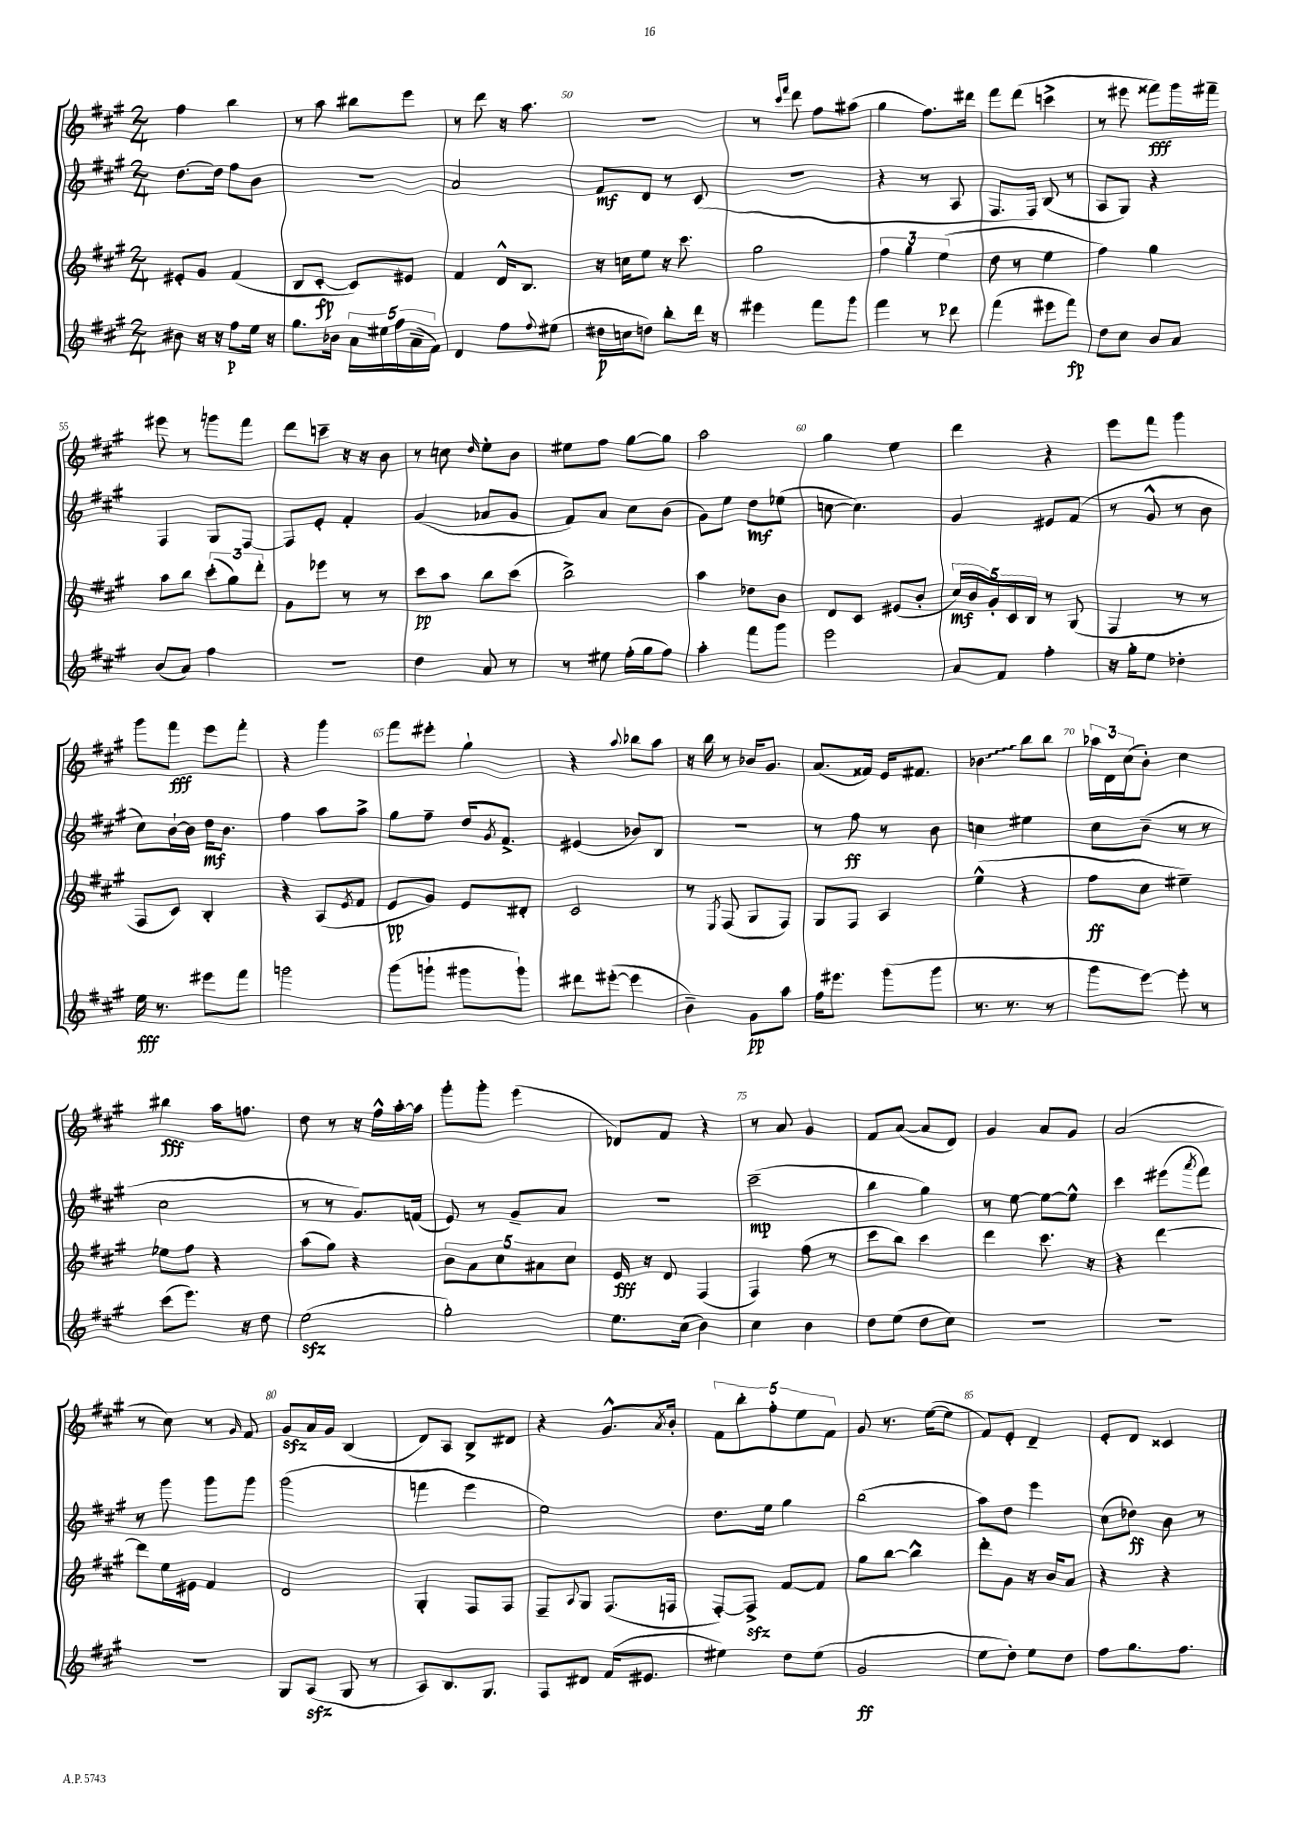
<<
\new StaffGroup <<
\new Staff = "s0" {
    \clef treble \key a \major \numericTimeSignature \time 2/4
    fis''4 b''4 |
    r8 a''8 bis''8 e'''8 |
    r8 d'''8 r16 a''8. |
    r2 |
    r8 \grace { cis'''16 fis'''16 } d'''8 fis''8 ais''8( |
    gis''4 fis''8.) dis'''16 |
    fis'''8 d'''8( c'''4-> |
    r8 eis'''8 fisis'''8\fff) gis'''16 fis'''16-- |
    eis'''8 r8 g'''8 fis'''8 |
    d'''8 c'''8-- r16 r16 b'8 |
    r8 c''8 \grace { d''16 } e''8-. b'8 |
    eis''8 fis''8 gis''8~ gis''8 |
    a''2 |
    gis''4 e''4 |
    d'''4 r4 |
    e'''8 fis'''8 gis'''4 |
    gis'''8 fis'''8\fff e'''8 fis'''8-. |
    r4 gis'''4 |
    fis'''8 eis'''8-. gis''4-! |
    r4 \appoggiatura { a''8 } bes''8 a''8 |
    r16 b''16 r8 bes'16 gis'8. |
    a'8.( fisis'16) e'16 fis'8. |
    \once \override Glissando.style = #'zigzag bes'4\glissando b''8 b''8 |
    \tuplet 3/2 { aes''16 d'16 cis''16( } b'8-.) cis''4 |
    bis''4\fff a''16 f''8. |
    d''8 r8 r16 fis''16-^ a''16~-. a''16 |
    gis'''8-. gis'''8-. e'''4( |
    des'8) fis'8 r4 |
    r8 a'8 gis'4 |
    fis'8 a'8~( a'8 d'8) |
    gis'4 a'8 gis'8 |
    a'2( |
    r8 cis''8) r8 \grace { gis'16 } fis'8 |
    gis'8\sfz a'16 gis'16 b4( |
    d'8) a8 b8-> dis'8 |
    r4 gis'8.-^ \acciaccatura { a'8 } b'16-. |
    \tuplet 5/4 { fis'8 b''8-. fis''8-. e''8 fis'8 } |
    gis'8 r8. e''16~( e''8 |
    fis'8) e'8-. d'4-- |
    e'8-. d'8 cisis'4 \bar "|." |
}
\new Staff = "s1" {
    \clef treble \key a \major \numericTimeSignature \time 2/4
    d''8.~ d''16 fis''8 b'8 |
    R2 |
    a'2 |
    fis'8\mf d'8 r8 cis'8( |
    R2 |
    r4 r8 a8 |
    fis8. fis16) b8( r8 |
    a8 gis8) r4 |
    fis4 gis8 fis8~ |
    fis8 e'8-. fis'4-. |
    gis'4( aes'8 gis'8 |
    fis'8) a'8 cis''8 b'8( |
    gis'8) e''8 d''8\mf ees''8( |
    c''8~ c''4.) |
    gis'4 eis'8 fis'8( |
    r8 gis'8-^ r8 b'8 |
    cis''8) b'16~-! b'16 d''16\mf b'8. |
    fis''4 a''8 a''8-> |
    gis''8 fis''8-- d''16 \acciaccatura { gis'8 } fis'8.-> |
    eis'4( bes'8) b8 |
    r2 |
    r8 fis''8\ff r8 b'8 |
    c''4 eis''4 |
    cis''8 b'8--( r8 r8 |
    cis''2 |
    r8 r8 gis'8.) f'16( |
    e'8) r8 gis'8-- a'8 |
    r2 |
    cis'''2--\mp( |
    b''4 gis''4) |
    r8 e''8~ e''8~ e''8-^ |
    cis'''4 eis'''8( \acciaccatura { a'''8 } fis'''8) |
    r8 gis'''8 gis'''8 gis'''8 |
    gis'''2( |
    f'''4 e'''4 |
    e''2) |
    d''8. e''16 gis''4 |
    b''2( |
    a''8) d''8 e'''4 |
    cis''8( des''8\ff) b'8 r8 \bar "|." |
}
\new Staff = "s2" {
    \clef treble \key a \major \numericTimeSignature \time 2/4
    eis'8-. gis'8 fis'4( |
    b8 cis'8~-.\fp cis'8) eis'8 |
    fis'4 d'16-^ b8. |
    r16 c''16 e''8 r16 cis'''8. |
    gis''2 |
    \tuplet 3/2 { fis''4 gis''4 e''4\p( } |
    d''8 r8 e''4 |
    fis''4) gis''4 |
    a''8 b''8 \tuplet 3/2 { cis'''8-.( gis''8) d'''8-. } |
    gis'8 ees'''8 r8 r8 |
    cis'''8\pp a''8 b''8 cis'''8( |
    b''2->) |
    a''4 des''8 b'8 |
    d'8 cis'8 eis'8( b'8-. |
    \tuplet 5/4 { cis''16\mf) b'16 gis'16-. cis'16 b16 } r8 gis8( |
    fis4 r8 r8 |
    fis8 cis'8) b4-. |
    r4 a8( \acciaccatura { e'8 } fis'8 |
    e'8\pp gis'8) e'8 dis'8-. |
    cis'2 |
    r8 \acciaccatura { e8 } fis8( gis8 fis8) |
    gis8 fis8 a4 |
    e''4-^( r4 |
    fis''8\ff cis''8 eis''4--) |
    ees''8 fis''8 r4 |
    a''8( gis''8) r4 |
    \tuplet 5/4 { b'8 a'8 cis''8 ais'8 cis''8 } |
    e'16\fff r16 d'8 fis4( |
    fis4) fis''8( r8 |
    cis'''8 b''8) cis'''4 |
    d'''4 cis'''8. r16 |
    r4 d'''4~ |
    d'''8 e''16 eis'16 fis'4 |
    d'2 |
    gis4-. fis8 fis8 |
    fis8-- \appoggiatura { a8 } gis8 fis8.( f16 |
    fis8~-.) fis8->\sfz fis'8~ fis'8 |
    gis''8 b''8~ b''4-^ |
    d'''8-. gis'8 r16 b'16 a'8 |
    r4 r4 \bar "|." |
}
\new Staff = "s3" {
    \clef treble \key a \major \numericTimeSignature \time 2/4
    bis'8 r16 r16 fis''8\p e''16 r16 |
    gis''8. bes'16 \tuplet 5/4 { a'16 eis''16 fis''16 a'16--( fis'16) } |
    d'4 fis''8 \appoggiatura { fis''8 } eis''8( |
    dis''16\p c''16 d''8) b''8-. d'''16 r16 |
    eis'''4 fis'''8 gis'''8 |
    fis'''4 r8 d'''8 |
    fis'''4( eis'''8 fis'''8\fp) |
    d''8 cis''8 b'8 a'8 |
    b'8( a'8) fis''4 |
    r2 |
    d''4 a'8 r8 |
    r8 eis''8 fis''16-.( gis''16 fis''8) |
    a''4-. fis'''8 gis'''8 |
    e'''2 |
    a'8 fis'8 fis''4-. |
    r16 gis''16-. e''8 des''4-. |
    e''16\fff r8. eis'''8 fis'''8 |
    g'''2 |
    gis'''8( g'''8-! gis'''8 gis'''8-!) |
    dis'''8 eis'''8~-.( eis'''4 |
    b'4--) gis'8\pp a''8 |
    fis''16 eis'''8. gis'''8( gis'''8 |
    r8. r8. r8 |
    gis'''8 e'''8~) e'''8-. r8 |
    cis'''8( e'''8.) r16 d''8 |
    e''2\sfz( |
    gis''2-.) |
    e''8. cis''16( b'4) |
    cis''4 b'4 |
    d''8 e''8( d''8 cis''8) |
    R2 |
    R2 |
    R2 |
    gis8 a8\sfz( gis8 r8 |
    a8) b8. gis8. |
    fis8 dis'8 fis'16( eis'8. |
    eis''4) d''8 eis''8( |
    gis'2\ff |
    e''8 d''8-.) e''8 d''8 |
    fis''8 gis''8. fis''8. \bar "|." |
}
>>
>>
\layout { \context { \Score currentBarNumber = #47 \override BarNumber.break-visibility = ##(#f #t #t) barNumberVisibility = #(every-nth-bar-number-visible 5) } }
